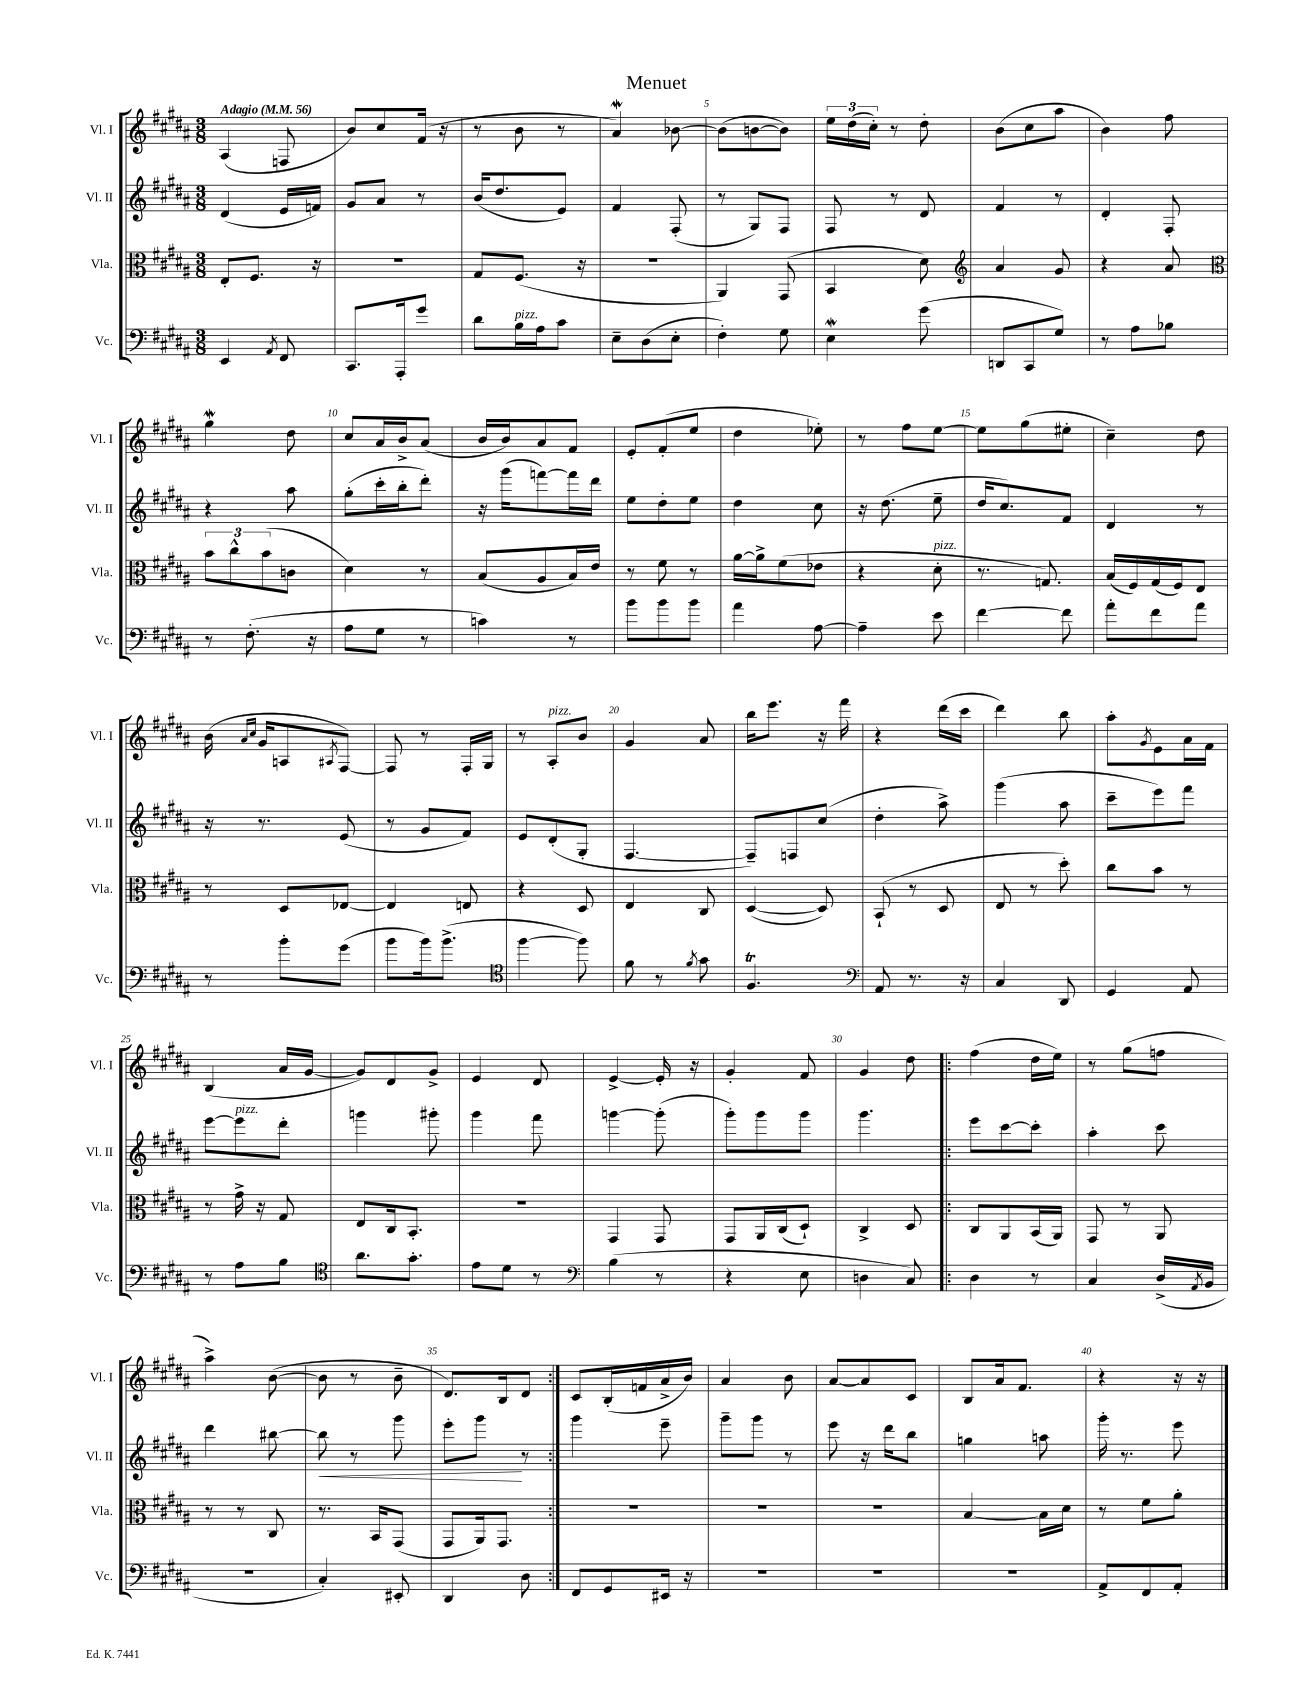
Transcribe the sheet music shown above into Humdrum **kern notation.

**kern	**kern	**kern	**kern
*staff4	*staff3	*staff2	*staff1
*clefF4	*clefC3	*clefG2	*clefG2
*k[f#c#g#d#a#]	*k[f#c#g#d#a#]	*k[f#c#g#d#a#]	*k[f#c#g#d#a#]
*M3/8	*M3/8	*M3/8	*M3/8
*MM56	*MM56	*MM56	*MM56
4EE	8E'	(4d#	(4A#
.	8.F#	.	.
8qAA#	.	.	.
8FF#	.	16e	8F
.	16r	16f)	.
=	=	=	=
8.CC#	4.r	8g#	8b)
.	.	8a#	8cc#
16AAA#'	.	.	.
8g#	.	8r	(16f#
.	.	.	16r
=	=	=	=
8d#	8G#	(16b	8r
.	.	8.dd#	.
16B	(8.F#	.	8b
16A#	.	.	.
8c#	.	8e)	8r
.	16r	.	.
=	=	=	=
8E~	4.r	4f#	4a#)
(8D#	.	.	.
8E'	.	(8F#'	[8b-
=	=	=	=
4F#')	4AA#)	8r	(8b-]
.	.	8G#)	[8b
8G#	(8GG#	8F#	8b])
=	=	=	=
4E	4BB	8F#	24ee
.	.	.	(24dd#
.	.	.	24cc#')
.	.	8r	8r
(8g#	8d#)	8d#	8dd#'
=	=	=	=
*	*clefG2	*	*
8DD	4a#	4f#	(8b
8CC#	.	.	8cc#
8G#)	8g#	8r	8aa#
=	=	=	=
8r	4r	4d#'	4b)
8A#	.	.	.
8B-	8a#	8F#'	8ff#
=	=	=	=
*	*clefC3	*	*
8r	12b	4r	4gg#
.	12cc#^^	.	.
(8.F#'	.	.	.
.	(12b	.	.
.	8c	8aa#	8dd#
16r	.	.	.
=	=	=	=
8A#	4d#)	(8gg#'	8cc#
8G#	.	16ccc#'	16a#
.	.	16bb'	16b^
8r	8r	8ddd#')	(8a#
=	=	=	=
4c)	(8B	16r	16b
.	.	(16ggg#	16b)
.	8A#	[8fff)	8a#
8r	16B)	16fff]	8f#
.	16e	16ddd#	.
=	=	=	=
8b	8r	8ee	8e'
8b	8f#	8dd#'	(8f#'
8b	8r	8ee	8ee
=	=	=	=
4a#	[16a#	4dd#	4dd#
.	16a#^]	.	.
.	(8f#	.	.
[8A#	8e-	8cc#	8ee-')
=	=	=	=
4A#~]	4r	16r	8r
.	.	(8.dd#	.
.	.	.	8ff#
8e	8d#'	8ee~	[8ee
=	=	=	=
[4f#	8.r	16dd#	8ee]
.	.	8.cc#)	.
.	.	.	(8gg#
.	8.G)	.	.
8f#]	.	8f#	8ee#'
=	=	=	=
8a#'	(16B	4d#	4cc#~)
.	16F#)	.	.
8f#	(16G#	.	.
.	16F#)	.	.
8a#	8E	8r	8dd#
=	=	=	=
8r	8r	16r	(16b
.	.	.	16qqa#
.	.	.	16qqcc#
.	.	8.r	16g#
8b'	8D#	.	8A
.	.	.	8qA#
(8g#	[8E-	(8e	[8F#)
=	=	=	=
8b	4E-]	8r	8F#]
16b)	.	8g#	8r
(8.b^	.	.	.
.	8E	8f#)	16F#'
.	.	.	16G#
=	=	=	=
*clefC4	*	*	*
[4ff#	4r	8e	8r
.	.	(8d#'	8A#'
8ff#])	8D#	8G#'	8b
=	=	=	=
8f#	4E	[4.F#	4g#
8r	.	.	.
8qf#	.	.	.
8g#	8C#	.	8a#
=	=	=	=
4.F#	([4D#	8F#~])	16bb
.	.	.	8.eee
.	.	8F	.
.	8D#])	(8cc#	16r
.	.	.	16fff#
=	=	=	=
*clefF4	*	*	*
8AA#	(8BB`	4dd#'	4r
8.r	8r	.	.
.	8D#	8aa#^)	(16ddd#
16r	.	.	16ccc#
=	=	=	=
4C#	8E	(4ggg#	4ddd#)
.	8r	.	.
8DD#	8dd#')	8aa#	8bb
=	=	=	=
4GG#	8cc#	8ccc#~	8aa#'
.	.	.	8qg#
.	8b	8eee)	8e
8AA#	8r	8fff#	16a#
.	.	.	16f#
=	=	=	=
8r	8r	[8eee	(4B
8A#	16g#^	8eee]	.
.	16r	.	.
8B	8G#	8ddd#'	16a#
.	.	.	[16g#
=	=	=	=
*clefC4	*	*	*
8.a#	8E	4ggg	8g#])
.	16C#	.	8d#
8.g#'	8.BB'	.	.
.	.	8ggg#'	8g#^
=	=	=	=
8e	4.r	4ggg#	4e
8d#	.	.	.
8r	.	8fff#	8d#
=	=	=	=
*clefF4	*	*	*
(4B	4GG#	[4ggg	[4e^
8r	8GG#	(8ggg']	16e']
.	.	.	16r
=	=	=	=
4r	8GG#	8ggg#')	4g#'
.	16AA#	8ggg#	.
.	(16C#	.	.
8E	8D#`)	8ggg#	8f#
=	=	=	=
4D	4C#^	4.ggg#	4g#
8C#)	8D#	.	8dd#
=!|:	=!|:	=!|:	=!|:
4D#	8C#	8eee	(4ff#
.	8AA#	[8ccc#	.
8r	(16BB	8ccc#']	16dd#
.	16AA#)	.	16ee)
=	=	=	=
4C#	8GG#	4aa#'	8r
.	8r	.	(8gg#
(16D#^	8AA#	8ccc#	8ff
8qAA#	.	.	.
16BB	.	.	.
=	=	=	=
4.r	8r	4ddd#	4aa#^)
.	8r	.	.
.	8C#	[8bb#	([8b
=	=	=	=
4C#')	8.r	8bb#]	8b]
.	.	8r	8r
.	16BB	.	.
8EE#'	(8GG#	8ggg#	8b~
=	=	=	=
4DD#	8GG#	8eee'	8.d#)
.	16AA#)	8ggg#	.
.	8.GG#	.	16B
8D#	.	8r	8d#
=:|!	=:|!	=:|!	=:|!
8FF#	4.r	4ggg#	8c#
8GG#	.	.	(16B'
.	.	.	16f
16EE#	.	8eee~	16a#^
16r	.	.	16b)
=	=	=	=
4.r	4.r	8ggg#~	4a#
.	.	8ggg#	.
.	.	8r	8b
=	=	=	=
4.r	4.r	8eee	[8a#
.	.	16r	8a#]
.	.	16ddd#	.
.	.	8bb	8c#
=	=	=	=
4.r	[4B	4gg	8B
.	.	.	16a#
.	.	.	8.f#
.	16B]	8aa	.
.	16d#	.	.
=	=	=	=
8AA#^	8r	16ggg#'	4r
.	.	8.r	.
8FF#	8f#	.	.
8AA#'	8a#'	8eee	16r
.	.	.	16r
==	==	==	==
*-	*-	*-	*-
